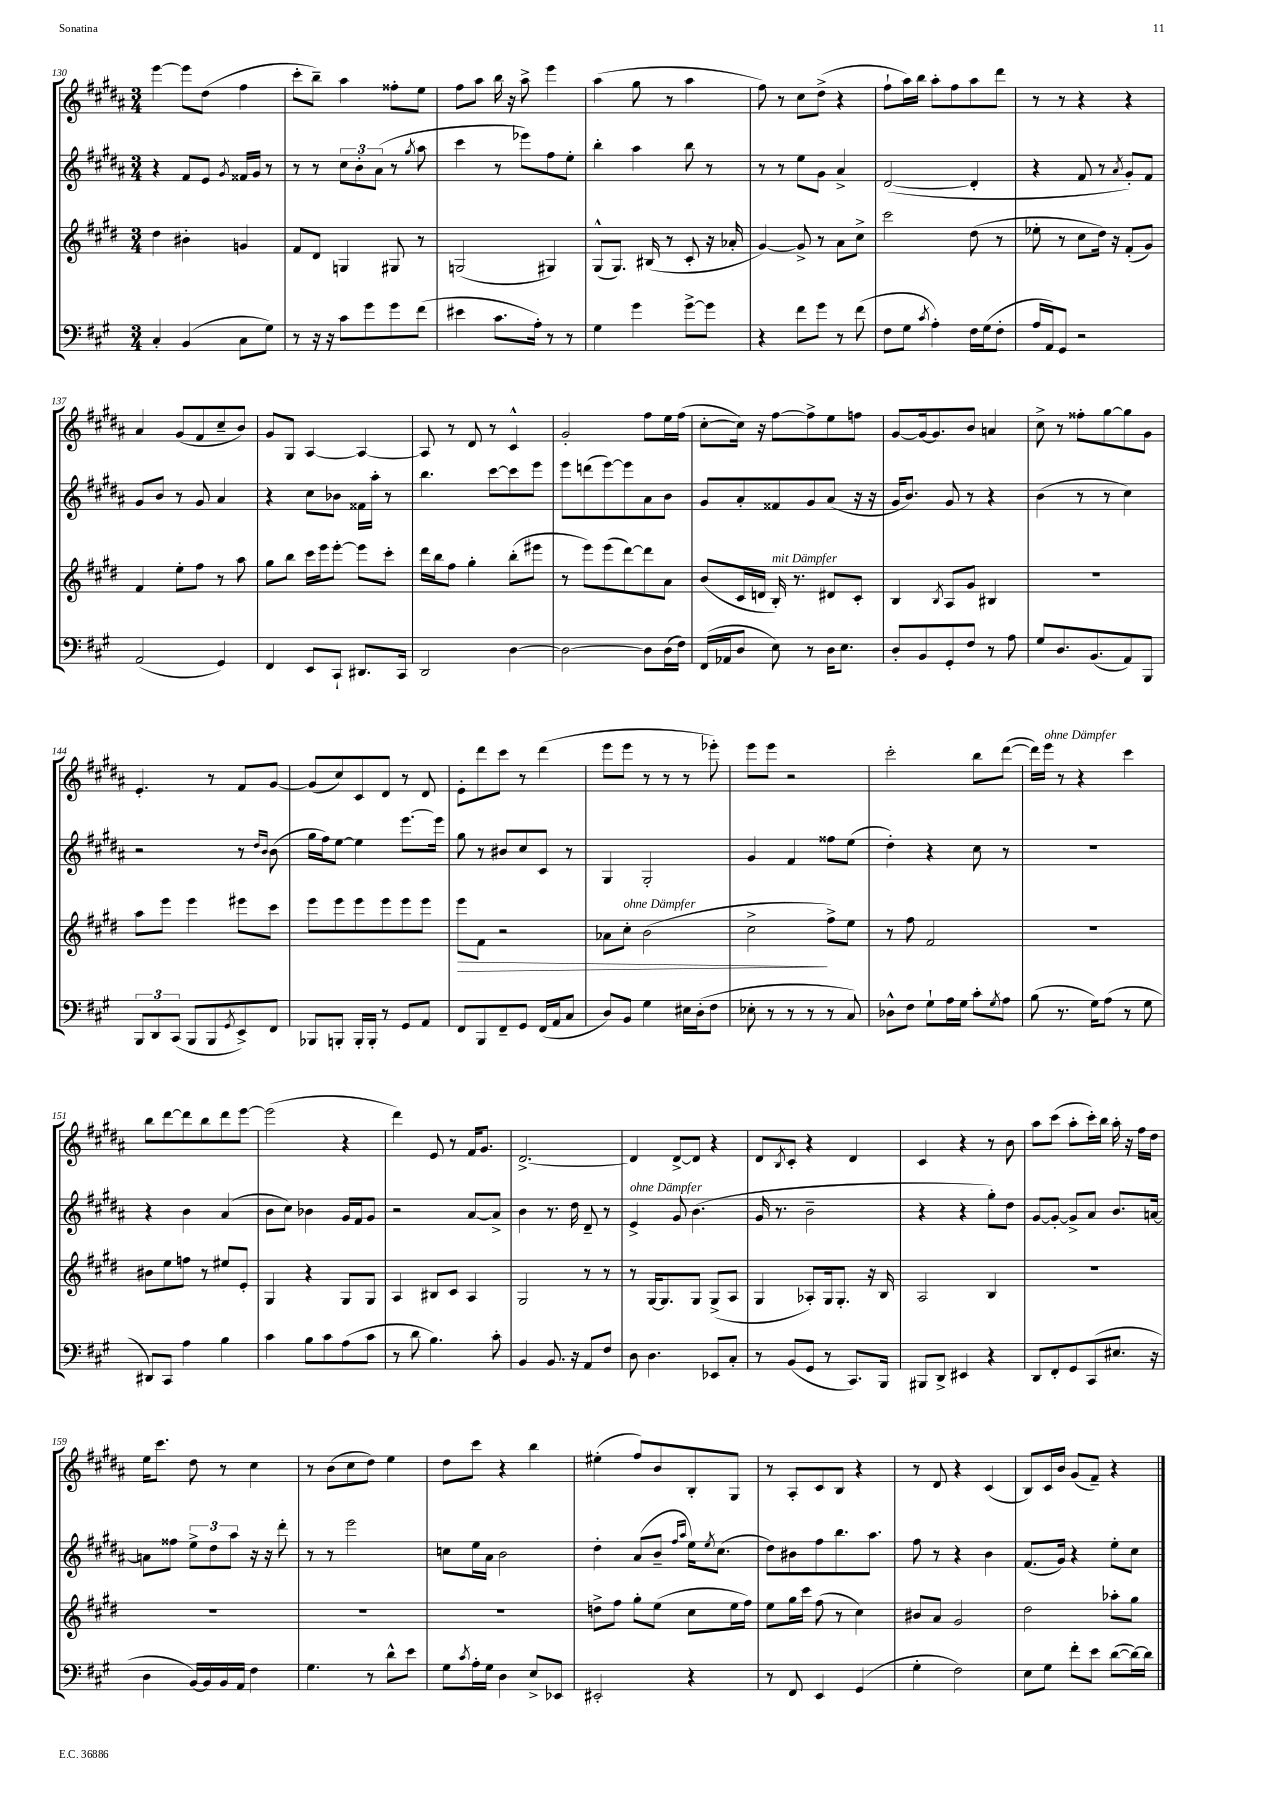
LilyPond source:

<<
\new StaffGroup <<
\new Staff = "s0" {
    \clef treble \key b \major \numericTimeSignature \time 3/4
    e'''4~ e'''8 dis''8( fis''4 |
    cis'''8-. b''8--) ais''4 fisis''8-. e''8 |
    fis''8 ais''8 b''16 r16 ais''8-> e'''4 |
    ais''4( gis''8 r8 ais''4 |
    fis''8) r8 cis''8 dis''8->( r4 |
    fis''8-! ais''16) b''16 ais''8-. fis''8 ais''8 dis'''8 |
    r8 r8 r4 r4 |
    ais'4 gis'8( fis'8 cis''8-- b'8) |
    gis'8 gis8 ais4~ ais4~ |
    ais8 r8 dis'8 r8 cis'4-^ |
    gis'2-. fis''8 e''16 fis''16( |
    cis''8~-. cis''16) r16 fis''8~ fis''8-> e''8 f''8 |
    gis'8~ gis'16~ gis'8. b'8 a'4 |
    cis''8-> r8 fisis''8-. gis''8~ gis''8 gis'8 |
    e'4.-. r8 fis'8 gis'8~ |
    gis'8( cis''8) cis'8 dis'8 r8 dis'8 |
    e'8-. dis'''8 cis'''8 r8 dis'''4( |
    e'''8 e'''8 r8 r8 r8 ees'''8-.) |
    e'''8 e'''8 r2 |
    cis'''2-. b''8 dis'''8~( |
    dis'''16) e'''16^\markup { \italic "ohne Dämpfer" } r8 r4 cis'''4 |
    b''8 dis'''8~ dis'''8 b''8 dis'''8 e'''8~ |
    e'''2( r4 |
    dis'''4) e'8 r8 fis'16 gis'8. |
    dis'2.~-> |
    dis'4 dis'8~-> dis'8 r4 |
    dis'8 \acciaccatura { b8 } cis'8-. r4 dis'4 |
    cis'4 r4 r8 b'8 |
    ais''8 cis'''8( ais''8-. cis'''16-.) b''16 ais''16-. r16 fis''16 dis''16 |
    e''16 cis'''8. dis''8 r8 cis''4 |
    r8 b'8( cis''8 dis''8) e''4 |
    dis''8 cis'''8 r4 b''4 |
    eis''4-.( fis''8) b'8 b8-. gis8 |
    r8 ais8-. cis'8 b8 r4 |
    r8 dis'8 r4 cis'4( |
    b8) cis'16 b'16 gis'8( fis'8--) r4 \bar "|." |
}
\new Staff = "s1" {
    \clef treble \key b \major \numericTimeSignature \time 3/4
    r4 fis'8 e'8 \acciaccatura { gis'8 } fisis'16 gis'16 r8 |
    r8 r8 \tuplet 3/2 { cis''8 b'8-. ais'8( } r8 \acciaccatura { gis''8 } ais''8 |
    cis'''4 r8 ees'''8) fis''8 e''8-. |
    b''4-. ais''4 b''8 r8 |
    r8 r8 e''8 gis'8 ais'4-> |
    dis'2~( dis'4-. |
    r4 fis'8 r8 \acciaccatura { ais'8 } gis'8-.) fis'8 |
    gis'8 b'8 r8 gis'8 ais'4 |
    r4 cis''8 bes'8 fisis'16 ais''16-. r8 |
    b''4. cis'''8~ cis'''8 e'''8 |
    e'''8 d'''8( e'''8~) e'''8 ais'8 b'8 |
    gis'8 ais'8-. fisis'8 gis'8 ais'8( r16 r16 |
    gis'16 b'8.) gis'8 r8 r4 |
    b'4( r8 r8 cis''4) |
    r2 r8 \grace { dis''16 b'16 } b'8( |
    gis''16 fis''16) e''8~ e''4 e'''8.~ e'''16 |
    gis''8 r8 bis'8 cis''8 cis'8 r8 |
    gis4 gis2-. |
    gis'4 fis'4 fisis''8 e''8( |
    dis''4-.) r4 cis''8 r8 |
    R2. |
    r4 b'4 ais'4( |
    b'8 cis''8) bes'4 gis'16 fis'16 gis'8 |
    r2 ais'8~ ais'8-> |
    b'4 r8. dis''16 dis'8-- r8 |
    e'4->^\markup { \italic "ohne Dämpfer" } gis'8 b'4.( |
    gis'16 r8. b'2-- |
    r4 r4 gis''8-.) dis''8 |
    gis'8~ gis'8~-. gis'8-> ais'8 b'8. a'16~ |
    a'8 fisis''8 \tuplet 3/2 { e''8-> dis''8 ais''8 } r16 r16 dis'''8-. |
    r8 r8 e'''2 |
    c''8 e''16 ais'16 b'2 |
    dis''4-. ais'8( b'8-- \grace { fis''16 ais''16 } e''16) \acciaccatura { e''8 } cis''8.( |
    dis''8) bis'8 fis''8 b''8. ais''8. |
    fis''8 r8 r4 b'4 |
    fis'8.( gis'16) r4 e''8-. cis''8 \bar "|." |
}
\new Staff = "s2" {
    \clef treble \key e \major \numericTimeSignature \time 3/4
    dis''4 bis'4-. g'4 |
    fis'8 dis'8 g4 gis8 r8 |
    g2( gis4) |
    gis8-^( gis8.) bis16( r8 cis'8-. r16 aes'16-. |
    gis'4~) gis'8-> r8 a'8 cis''8-> |
    cis'''2 dis''8( r8 |
    ees''8-. r8 cis''8 dis''16) r16 fis'8-.( gis'8) |
    fis'4 e''8-. fis''8 r8 a''8 |
    gis''8 b''8 cis'''16 e'''16 e'''8~-. e'''8 cis'''8-. |
    dis'''16 b''16 fis''8 gis''4-. b''8-.( eis'''8 |
    r8 e'''8) e'''8( dis'''8~) dis'''8 a'8 |
    b'8( cis'16 d'16 b16-.^\markup { \italic "mit Dämpfer" }) r8. dis'8 cis'8-. |
    b4 \acciaccatura { b8 } a8 gis'8 bis4 |
    R2. |
    a''8 e'''8 e'''4 eis'''8 cis'''8 |
    e'''8 e'''8 e'''8 e'''8 e'''8 e'''8 |
    e'''8\> fis'8 r2 |
    aes'8 cis''8-.^\markup { \italic "ohne Dämpfer" } b'2( |
    cis''2->\! fis''8->) e''8 |
    r8 fis''8 fis'2 |
    R2. |
    bis'8 e''8 f''8 r8 eis''8 e'8-. |
    gis4 r4 gis8 gis8 |
    a4 bis8 cis'8 a4 |
    gis2 r8 r8 |
    r8 gis16~ gis8. gis8 gis8->( a8 |
    gis4 aes8-.) gis16 gis8.-. r16 b16 |
    a2 b4 |
    R2. |
    R2. |
    R2. |
    R2. |
    d''8-> fis''8 gis''8-. e''8( cis''8 e''16 fis''16) |
    e''8 gis''16 cis'''16 fis''8( r8 cis''4) |
    bis'8 a'8 gis'2 |
    dis''2 aes''8-. gis''8 \bar "|." |
}
\new Staff = "s3" {
    \clef bass \key a \major \numericTimeSignature \time 3/4
    cis4-. b,4( cis8 gis8) |
    r8 r16 r16 cis'8 gis'8 gis'8 fis'8( |
    eis'4 cis'8. a16-.) r8 r8 |
    gis4 gis'4 gis'8~-> gis'8 |
    r4 fis'8 gis'8 r8 fis'8( |
    fis8 gis8 \acciaccatura { cis'8 } a4-.) fis16 gis16( fis8-. |
    a16 a,16) gis,8 r2 |
    a,2( gis,4) |
    fis,4 e,8 cis,8-! dis,8. cis,16 |
    d,2 d4~ |
    d2~ d8 d16( fis16) |
    fis,16( aes,16 d8 e8) r8 d16 e8. |
    d8-. b,8 gis,8-. fis8 r8 a8 |
    gis8 d8. b,8.( a,8) b,,8 |
    \tuplet 3/2 { b,,8 d,8 cis,8( } b,,8 b,,8 \acciaccatura { gis,8 } e,8->) fis,8 |
    bes,,8 b,,8-. b,,16-. b,,16-. r8 gis,8 a,8 |
    fis,8 b,,8 fis,8-- gis,8 fis,16( a,16 cis8 |
    d8) b,8 gis4 eis16 d16-.( fis8 |
    ees8-. r8 r8 r8 r8 cis8) |
    des8-^ fis8 gis8-! a16 gis16 cis'8-. \acciaccatura { gis8 } a8 |
    b8( r8. gis16) a8( r8 gis8 |
    dis,8) cis,8 a4 b4 |
    cis'4 b8 cis'8 a8( cis'8 |
    r8 d'8 b4.) cis'8-. |
    b,4 b,8. r16 a,8 fis8 |
    d8 d4. ees,8 cis8-. |
    r8 b,8( gis,8 r8 cis,8.) b,,16 |
    bis,,8 d,8-> eis,4 r4 |
    d,8 fis,8-. gis,8 cis,8( eis8. r16 |
    d4 b,16~) b,16 b,16 a,16 fis4 |
    gis4. r8 d'8-^ e'8 |
    gis8 \acciaccatura { cis'8 } a16-. gis16 d4 e8-> ees,8 |
    eis,2-. r4 |
    r8 fis,8 e,4 gis,4( |
    gis4-. fis2) |
    e8 gis8 fis'8-. e'8 d'8~( d'16~) d'16 \bar "|." |
}
>>
>>
\layout { \context { \Score currentBarNumber = #130 } }
